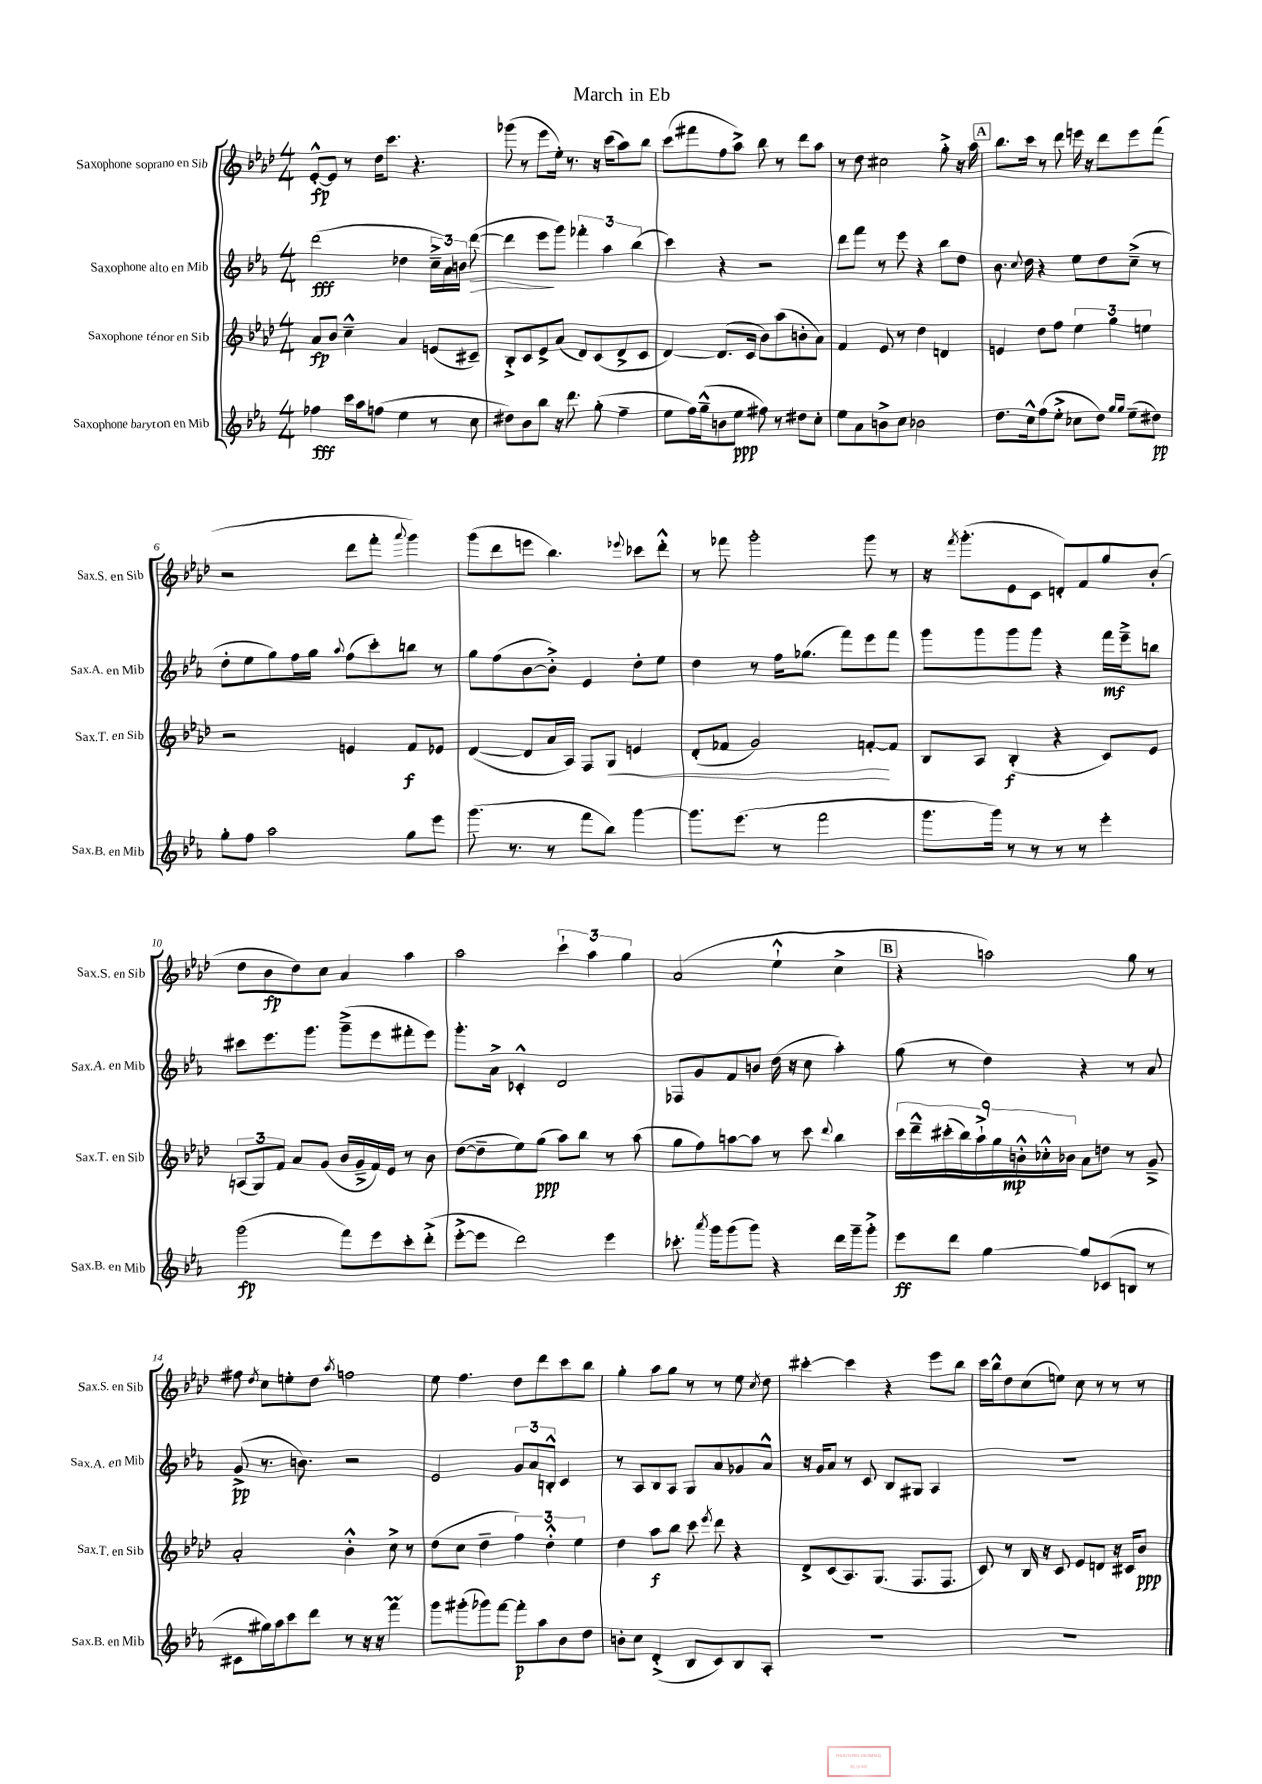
\header { title = "March in Eb" }
<<
\new StaffGroup <<
\new Staff = "s0" \with { instrumentName = "Saxophone soprano en Sib" shortInstrumentName = "Sax.S. en Sib" } {
    \clef treble \key aes \major \numericTimeSignature \time 4/4
    \autoBeamOff ees'8[~-.-^\fp ees'8] r8 des''16[ c'''8.] r4. |
    ges'''8( r8 ees'''8[ ees''16]-.) r8. r16 c'''16[( aes''8) bes''8] |
    c'''8[( fis'''8 f''8 aes''8]->) bes''8 r8 des'''8[ aes''8] |
    r8 des''8 cis''2 g''8-.-> r16 aes''16 |
    \mark \markup { \box "A" } bes''8.[ c'''16] r8 des'''8 e'''16 r16 des'''8[ e'''8 f'''8]( |
    r2 des'''8[ f'''8]-. \appoggiatura { aes'''8 } g'''4) |
    g'''8[( des'''8 e'''8] bes''4.) \appoggiatura { ees'''8 } ces'''8[ des'''8]-.-^ |
    r8 fes'''8 g'''2-. g'''8 r8 |
    r16 \acciaccatura { f'''8 } g'''8.[-.( ees'8 c'8] d'8[-.) f'8 g''8 bes'8]-.( |
    des''8[ bes'8\fp des''8) c''8] aes'4 aes''4 |
    aes''2 \tuplet 3/2 { c'''4-! aes''4 g''4 } |
    aes'2( ees''4-!-^ c''4-> |
    \mark \markup { \box "B" } r4 a''2) g''8 r8 |
    fis''8 \acciaccatura { des''8 } c''8[ e''8-. des''8] \acciaccatura { aes''8 } f''2 |
    ees''8 f''4. des''8[ des'''8 c'''8 bes''8] |
    g''4-. aes''8[ g''8] r8 r8 ees''8 \acciaccatura { c''8 } des''8 |
    cis'''4~-. cis'''4 r4 ees'''8[ bes''8] |
    c'''16[ bes''16-^ des''8 c''8( e''8]) c''8 r8 r8 r8 \bar "|." |
}
\new Staff = "s1" \with { instrumentName = "Saxophone alto en Mib" shortInstrumentName = "Sax.A. en Mib" } {
    \clef treble \key ees \major \numericTimeSignature \time 4/4
    \autoBeamOff d'''2\fff( des''4 \tuplet 3/2 { c''16[---> aes'16) b'16] } d'''8~\>( |
    d'''4 ees'''8[\! g'''8]) \tuplet 3/2 { fes'''4-. aes''4 bes''4( } |
    c'''4) r4 r2 |
    d'''8[ f'''8] r8 ees'''8 r4 bes''8[ d''8] |
    \mark \markup { \box "A" } bes'8. \appoggiatura { c''8 } d''16 r4 ees''8[ d''8 c''8]--->( r8 |
    d''8[-. ees''8 g''8) f''16 g''16] \appoggiatura { aes''8 } f''8[( c'''8-.) b''8] r8 |
    g''8[ f''8( bes'8~ bes'8]-.->) ees'4 d''8[-. ees''8] |
    d''4 r8 f''16[ ges''8.]( f'''8[) ees'''8 f'''8] |
    g'''8[ g'''8 g'''8 g'''8] r4 f'''16[\mf ees'''16---> b''8] |
    cis'''8[ ees'''8. g'''8.] g'''8[--->( ees'''8 fis'''8-. ees'''8]) |
    g'''8.[-. aes'16]-> ces'4-.-^ d'2 |
    fes8[ g'8 f'8 b'8] d''16( r16 c''8 aes''4-.) |
    \mark \markup { \box "B" } g''8( r8 d''4) r4 r8 aes'8 |
    g'8->\pp( r8. b'8.) r2 |
    ees'2 \tuplet 3/2 { g'8[ aes'8 b8]-.-^ } c'4 |
    r8 aes8[ bes8 aes8] g8[ aes'8 ges'8 aes'8]-^ |
    r16 g'16[ aes'8] r8 c'8 bes8[ gis8] aes4 |
    R1 \bar "|." |
}
\new Staff = "s2" \with { instrumentName = "Saxophone ténor en Sib" shortInstrumentName = "Sax.T. en Sib" } {
    \clef treble \key aes \major \numericTimeSignature \time 4/4
    \autoBeamOff aes'8[\fp bes'8] c''4---^ aes'4 e'8[( cis'8]--) |
    bes8[-.-> c'8 ees'8-> aes'8]( des'8[) c'8( des'8-> c'8] |
    des'4~) des'8.[( c'16] bes'8[) aes''8( b'8-. aes'8]) |
    f'4 ees'8 r8 des''4 d'4 |
    \mark \markup { \box "A" } e'4 des''8[ f''8] \tuplet 3/2 { ees''4 g''4 e''4 } |
    r2 e'4 f'8[\f ees'8] |
    des'4~( des'8[ aes'16 aes16]) f8[ g8]\< e'4 |
    des'8[-.( fes'8] g'2) f'8[~-.\! f'8] |
    bes8[ aes8] bes4-.\f( r4 c'8[) ees'8] |
    \tuplet 3/2 { a8[( g8) f'8] } aes'8[ g'8]( bes'16[ g'16---> f'16) ees'16] r8 bes'8 |
    des''8[~( des''8-- ees''8) g''8]\ppp( aes''8[) bes''8] r8 aes''8( |
    g''8[ f''8) a''8~ a''8] r8 c'''8 \appoggiatura { des'''8 } bes''4 |
    \mark \markup { \box "B" } \tuplet 9/8 { c'''16[ des'''16---^ cis'''16-.( bes''16) aes''16-!-> g''16 b'16-.-^\mp ces''16-.-^ bes'16] } aes'8[ d''8] r8 g'8---> |
    aes'2-. bes'4-.-^ c''8-> r8 |
    des''8[( c''8] des''4-- \tuplet 3/2 { f''4) des''4-.-^ ees''4 } |
    des''4 aes''8[\f bes''8] c'''8 \acciaccatura { ees'''8 } des'''8 r4 |
    des'8[-> c'8( aes8.) g8.]( f8.[ f8.] |
    c'8) r8 bes16 r16 c'8 ees'8[ d'8] r16 cis'16[ bes'8]\ppp \bar "|." |
}
\new Staff = "s3" \with { instrumentName = "Saxophone baryton en Mib" shortInstrumentName = "Sax.B. en Mib" } {
    \clef treble \key ees \major \numericTimeSignature \time 4/4
    \autoBeamOff fes''4\fff c'''16[ aes''16 f''8]( ees''4 r8 c''8 |
    dis''8[) bes'8 bes''8] r16 d'''8. g''8-.( f''4-- |
    ees''8[ f''16) g''16---^( b'8 ees''8]\ppp fis''8) r8 dis''8[ c''8]-. |
    ees''8[ aes'8 b'8-> c''8] bes'2 |
    \mark \markup { \box "A" } d''8.[ c''16-^ f''8( ees''8]-.-> ces''8[ d''8]) \grace { g''16[ g''16] } ees''8[--( dis''8]\pp) |
    g''8[-. f''8] aes''2 g''8[ ees'''8] |
    g'''8.( r8. r8 f'''8[ bes''8]) g'''4~ |
    g'''8.[ ees'''8.]( r8 f'''2 |
    g'''8.[ g'''16]) r8 r8 r8 r8 ees'''4-. |
    g'''2\fp( f'''8[) ees'''8 c'''8-. d'''8]-.->( |
    ees'''8[~-.-> ees'''8] d'''2) ees'''4 |
    ces'''8.-. \acciaccatura { aes'''8 } g'''16[ g'''8( g'''8]) r4 d'''16[ g'''16-- g'''8]-.-> |
    \mark \markup { \box "B" } ees'''8[\ff d'''8] g''4~ g''8[ ces'8( b8] r8 |
    cis'8[ gis''16) aes''16 c'''8 d'''8] r8 r16 r16 f'''4\prall |
    g'''8[ gis'''8-.( ges'''8) f'''8]~ f'''8[-.\p aes''8 bes'8 d''8] |
    b'8[-. c''8] d'4-.->( bes8[ c'8) bes8 aes8]-. |
    R1 |
    R1 \bar "|." |
}
>>
>>
